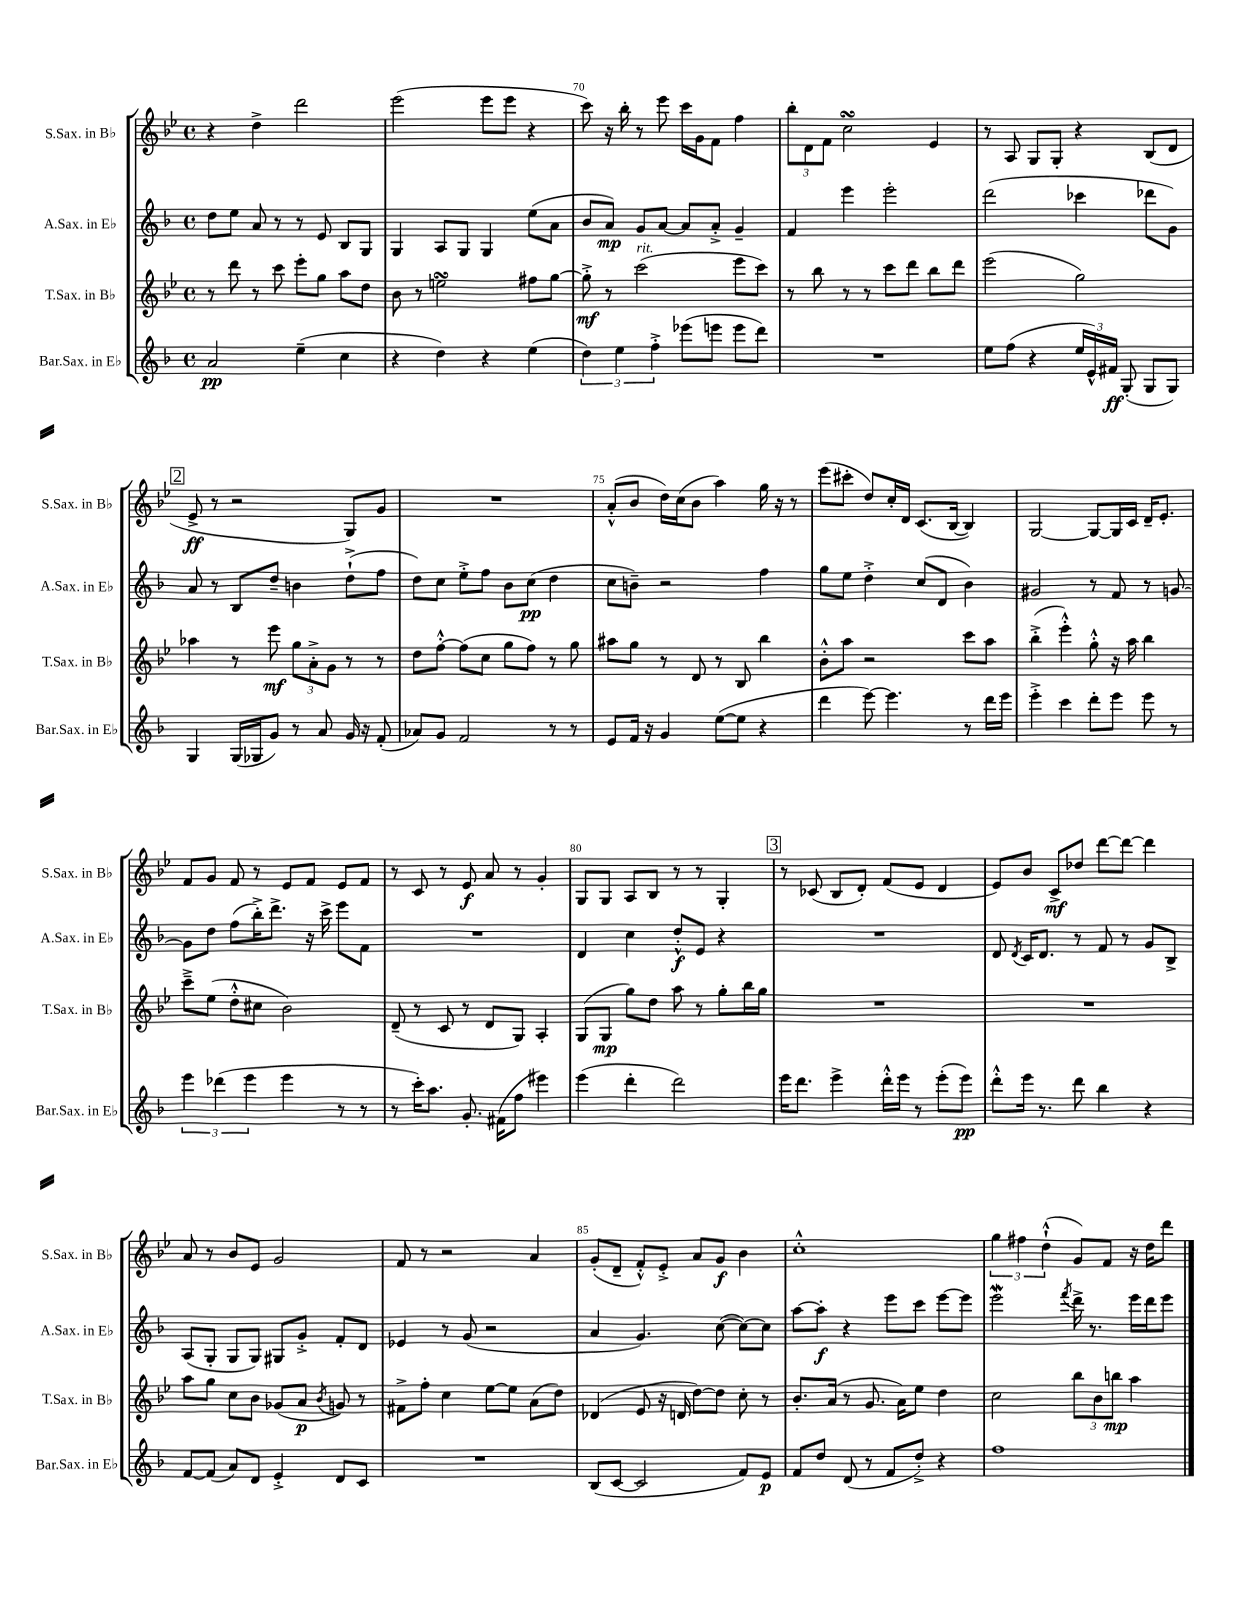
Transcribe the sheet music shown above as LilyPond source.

<<
\new StaffGroup <<
\new Staff = "s0" \with { instrumentName = "S.Sax. in Bb" shortInstrumentName = "S.Sax. in Bb" } {
    \clef treble \key bes \major \defaultTimeSignature \time 4/4
    \autoBeamOff r4 d''4-> d'''2 |
    ees'''2( ees'''8[ ees'''8] r4 |
    c'''8) r16 bes''16-. r8 ees'''8 c'''16[ g'16 f'8] f''4 |
    \tuplet 3/2 { bes''8[-. d'8 f'8] } c''2\turn ees'4 |
    r8 a8 g8[ g8]-. r4 bes8[( d'8] |
    \mark \markup { \box "2" } ees'8->\ff r8 r2 g8[) g'8] |
    R1 |
    a'8[-.-^( bes'8] d''16[) c''16( bes'8] a''4) g''16 r16 r8 |
    ees'''8[( cis'''8]-. d''8[) c''16-. d'16] c'8.[( bes16]~ bes4) |
    g2~ g8[~ g16 c'16] d'16[-- ees'8.]-. |
    f'8[ g'8] f'8 r8 ees'8[ f'8] ees'8[ f'8] |
    r8 c'8 r8 ees'8\f a'8 r8 g'4-. |
    g8[ g8] a8[ bes8] r8 r8 g4-. |
    \mark \markup { \box "3" } r8 ces'8( bes8[ d'8]-.) f'8[( ees'8] d'4 |
    ees'8[) bes'8] c'8[->\mf des''8] d'''8[~ d'''8]~ d'''4 |
    a'8 r8 bes'8[ ees'8] g'2 |
    f'8 r8 r2 a'4 |
    g'8[-.( d'8]-- f'8[-.-^) ees'8]-.-> a'8[ g'8]\f bes'4 |
    c''1-.-^ |
    \tuplet 3/2 { g''4 fis''4 d''4-!-^( } g'8[) f'8] r16 d''16[ d'''8] \bar "|." |
}
\new Staff = "s1" \with { instrumentName = "A.Sax. in Eb" shortInstrumentName = "A.Sax. in Eb" } {
    \clef treble \key f \major \defaultTimeSignature \time 4/4
    \autoBeamOff d''8[ e''8] a'8 r8 r8 e'8 bes8[ g8] |
    g4 a8[ g8] g4 e''8[( a'8] |
    bes'8[ a'8]\mp) g'8[ a'8]~ a'8[ a'8]-.-> g'4-- |
    f'4 e'''4 e'''2-. |
    d'''2( ces'''4 des'''8[ g'8]) |
    \mark \markup { \box "2" } a'8 r8 bes8[ d''8]-- b'4 d''8[-!->( f''8] |
    d''8[) c''8] e''8[-.-> f''8] bes'8[ c''8]\pp( d''4 |
    c''8[ b'8]--) r2 f''4 |
    g''8[ e''8] d''4-.-> c''8[( d'8] bes'4) |
    gis'2 r8 f'8 r8 g'8~ |
    g'8[ d''8] f''8[( bes''16-.->) d'''8.]-> r16 c'''16-> e'''8[ f'8] |
    R1 |
    d'4 c''4 d''8[-.-^\f e'8] r4 |
    \mark \markup { \box "3" } R1 |
    d'8 \acciaccatura { d'8 } c'16[ d'8.] r8 f'8 r8 g'8[ bes8]-> |
    a8[( g8]-. g8[ g8]) gis8[ g'8]-.-> f'8[-. d'8] |
    ees'4 r8 g'8( r2 |
    a'4 g'4.) c''8~( c''8[~) c''8] |
    a''8[~ a''8]-.\f r4 e'''8[ c'''8] e'''8[~ e'''8] |
    e'''2\mordent \acciaccatura { f'''8 } d'''16-> r8. e'''16[ d'''16 e'''8] \bar "|." |
}
\new Staff = "s2" \with { instrumentName = "T.Sax. in Bb" shortInstrumentName = "T.Sax. in Bb" } {
    \clef treble \key bes \major \defaultTimeSignature \time 4/4
    \autoBeamOff r8 d'''8 r8 c'''8 ees'''8[-. g''8] a''8[ d''8] |
    bes'8 r8 e''2\turn fis''8[ g''8]~ |
    g''8-.->\mf r8 c'''2^\markup { \italic "rit." }( ees'''8[ c'''8]) |
    r8 bes''8 r8 r8 c'''8[ d'''8] bes''8[ d'''8] |
    ees'''2( g''2) |
    \mark \markup { \box "2" } aes''4 r8 ees'''8\mf \tuplet 3/2 { g''8[ a'8-.-> g'8] } r8 r8 |
    d''8[ f''8]~-.-^ f''8[( c''8] g''8[ f''8]) r8 g''8 |
    ais''8[ g''8] r8 d'8 r8 bes8 bes''4 |
    bes'8[-.-^ a''8] r2 c'''8[ a''8] |
    bes''4-.->( ees'''4-.-^) g''8-.-^ r16 a''16 bes''4 |
    c'''8[---> ees''8]( d''8[-.-^ cis''8] bes'2) |
    d'8--( r8 c'8 r8 d'8[ g8]) a4-. |
    g8[( g8]\mp g''8[) d''8] a''8 r8 g''8[-. bes''16 g''16] |
    \mark \markup { \box "3" } R1 |
    R1 |
    a''8[ g''8] c''8[ bes'8] ges'8[( a'8]\p \acciaccatura { bes'8 } g'8) r8 |
    fis'8[-> f''8]-. c''4 ees''8[~ ees''8] a'8[( d''8]) |
    des'4( ees'8 r16 d'16 d''8[~) d''8] c''8-. r8 |
    bes'8.[-. a'16]( r8 g'8. a'16[) ees''8] d''4 |
    c''2 \tuplet 3/2 { bes''8[ bes'8 b''8]\mp } a''4 \bar "|." |
}
\new Staff = "s3" \with { instrumentName = "Bar.Sax. in Eb" shortInstrumentName = "Bar.Sax. in Eb" } {
    \clef treble \key f \major \defaultTimeSignature \time 4/4
    \autoBeamOff a'2\pp e''4--( c''4 |
    r4 d''4) r4 e''4( |
    \tuplet 3/2 { d''4) e''4 f''4-.-> } ees'''8[( e'''8] e'''8[ d'''8]) |
    R1 |
    e''8[ f''8]( r4 \tuplet 3/2 { e''16[ e'16-^) fis'16]\ff } g8-.( g8[ g8]) |
    \mark \markup { \box "2" } g4 g16[( ges16 g'8]) r8 a'8 g'16 r16 f'8-.( |
    aes'8[) g'8] f'2 r8 r8 |
    e'8[ f'16] r16 g'4 e''8[~( e''8] r4 |
    d'''4 e'''8~) e'''4. r8 d'''16[ e'''16] |
    e'''4-.-> c'''4 d'''8[-. e'''8] e'''8 r8 |
    \tuplet 3/2 { e'''4 des'''4( e'''4 } e'''4 r8 r8 |
    r8 c'''16[-.) a''8.] g'8.-. fis'16[( f''8] eis'''4) |
    e'''4( d'''4-. d'''2) |
    \mark \markup { \box "3" } e'''16[ d'''8.] e'''4-> d'''16[-.-^ e'''16] r8 e'''8[-.( e'''8]\pp) |
    d'''8[-.-^ e'''16] r8. d'''8 bes''4 r4 |
    f'8[~ f'8]( a'8[) d'8] e'4-.-> d'8[ c'8] |
    R1 |
    bes8[( c'8]~ c'2 f'8[) e'8]\p |
    f'8[ d''8] d'8( r8 f'8[ d''8]-.->) r4 |
    f''1 \bar "|." |
}
>>
>>
\layout { \context { \Score currentBarNumber = #68 \override BarNumber.break-visibility = ##(#f #t #t) barNumberVisibility = #(every-nth-bar-number-visible 5) } }
